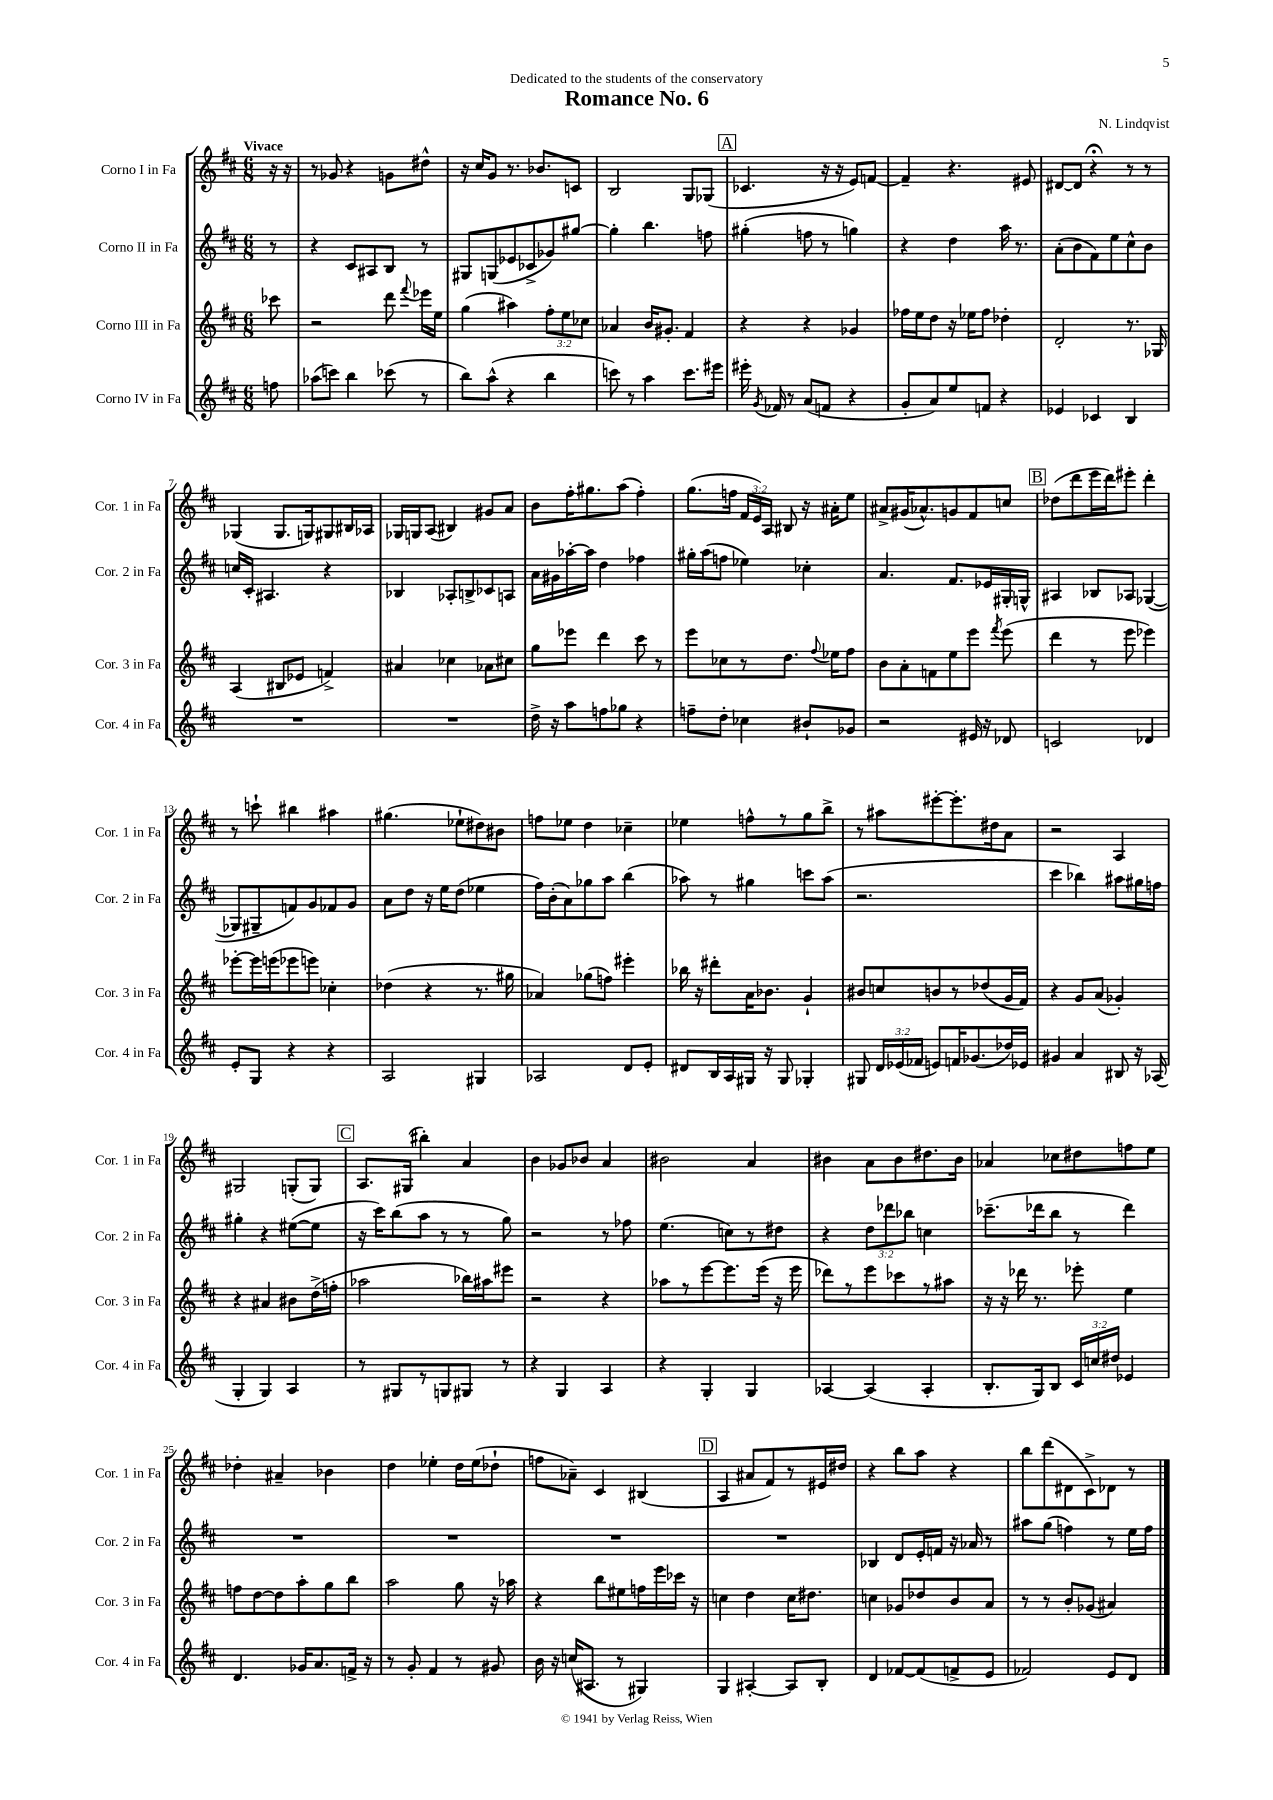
\header { title = "Romance No. 6" composer = "N. Lindqvist" dedication = "Dedicated to the students of the conservatory" }
<<
\new StaffGroup <<
\new Staff = "s0" \with { instrumentName = "Corno I in Fa" shortInstrumentName = "Cor. 1 in Fa" } {
    \clef treble \key d \major \numericTimeSignature \time 6/8 \override Staff.TupletNumber.text = #tuplet-number::calc-fraction-text \partial 8 \tempo "Vivace"
    \autoBeamOff r16 r16 |
    r8 ges'8 r4 g'8[ dis''8]-^ |
    r16 cis''16[ g'8] r8. bes'8.[ c'8] |
    b2 g8[ ges8]( |
    \mark \markup { \box "A" } ces'4. r16 r16 e'8[) f'8]~ |
    f'4-- r4. eis'8 |
    dis'8[~ dis'8] r4\fermata r8 r8 |
    ges4( ges8.[ g16) gis8 bis16 aes16] |
    ges16[ g16 a8]( bis4) gis'8[ a'8] |
    b'8[ fis''16-. gis''8. a''8]( fis''4-.) |
    g''8.[( f''16] \tuplet 3/2 { fis'16[ e'16) a16] } bis8 r16 ais'16[-. e''8] |
    ais'8[-> gis'16( aes'8.-^) g'8 fis'8 c''8] |
    \mark \markup { \box "B" } des''8[( d'''8 e'''16 d'''16) eis'''8]-. d'''4-. |
    r8 c'''8-! bis''4 ais''4 |
    gis''4.( ees''8[-! dis''8) bis'8] |
    f''8[ ees''8] d''4 ces''4-- |
    ees''4 f''8[-^ r8 g''8 b''8]-> |
    r8 ais''8[ eis'''8~-. eis'''8.-. dis''16 a'8] |
    r2 a4 |
    gis2 g8[-.( g8]) |
    \mark \markup { \box "C" } a8.[ gis16]( bis''4-.) a'4 |
    b'4 ges'8[ bes'8] a'4 |
    bis'2 a'4 |
    bis'4 a'8[ bis'8 dis''8. bis'16] |
    aes'4 ces''8[ dis''8 f''8 e''8] |
    des''4-. ais'4-- bes'4 |
    d''4 ees''4-. d''16[ ees''16( des''8]-! |
    f''8[ aes'8]--) cis'4 bis4( |
    \mark \markup { \box "D" } a4 ais'8[ fis'8) r8 eis'16 dis''16] |
    r4 b''8[ a''8] r4 |
    b''8[ d'''8( dis'8 cis'8->) des'8] r8 \bar "|." |
}
\new Staff = "s1" \with { instrumentName = "Corno II in Fa" shortInstrumentName = "Cor. 2 in Fa" } {
    \clef treble \key d \major \numericTimeSignature \time 6/8 \override Staff.TupletNumber.text = #tuplet-number::calc-fraction-text \partial 8
    \autoBeamOff r8 |
    r4 cis'8[ ais8 b8] r8 |
    gis8[ g8( ees'8 ces'8-> ges'8) gis''8]~ |
    gis''4-. b''4. f''8 |
    \mark \markup { \box "A" } gis''4-.( f''8 r8 g''4) |
    r4 d''4 a''16 r8. |
    a'8[-.( b'8 fis'8) e''8 cis''8-^ b'8] |
    c''16[ cis'16]-. ais4. r4 |
    bes4 aes8[-. b8-> ces'8 a8] |
    a'16[ gis'16 aes''16~-. aes''16] d''4 fes''4 |
    gis''16[-. a''16( f''8] ees''4) ces''4-. |
    a'4. fis'8.[ ees'16 gis16-. g16]-^ |
    \mark \markup { \box "B" } ais4 bes8[ aes8] ges4~( |
    ges8[ gis8-- f'8) g'8 fes'8 g'8] |
    a'8[ d''8] r16 e''16[ d''8]( ees''4 |
    fis''16[) b'16-.( a'8) ges''8 a''8] b''4( |
    aes''8) r8 gis''4 c'''8[ aes''8]( |
    r2. |
    cis'''4 bes''4) ais''8[ gis''16 f''16] |
    gis''4-. r4 eis''8[~( eis''8] |
    \mark \markup { \box "C" } r16 cis'''16[) b''8( a''8] r8 r8 g''8) |
    r2 r8 fes''8 |
    e''4.( c''8[) r8 dis''8] |
    r4 \tuplet 3/2 { d''8[ des'''8 bes''8] } c''4 |
    ces'''8.[--( des'''16 b''8] r8 des'''4) |
    R2. |
    R2. |
    R2. |
    \mark \markup { \box "D" } R2. |
    bes4 d'8[ e'16-. f'16] r16 aes'16 r8 |
    ais''8[ g''8]( f''4) r8 e''16[ f''16] \bar "|." |
}
\new Staff = "s2" \with { instrumentName = "Corno III in Fa" shortInstrumentName = "Cor. 3 in Fa" } {
    \clef treble \key d \major \numericTimeSignature \time 6/8 \override Staff.TupletNumber.text = #tuplet-number::calc-fraction-text \partial 8
    \autoBeamOff ces'''8 |
    r2 d'''8 \appoggiatura { fis'''8 } ees'''16[ e''16] |
    g''4( ais''4) \tuplet 3/2 { fis''8[-. e''8 ces''8] } |
    aes'4 b'16[ gis'8.]-. fis'4 |
    \mark \markup { \box "A" } r4 r4 ges'4 |
    fes''16[ e''16 d''8] r16 ees''16[ fes''8] des''4-. |
    d'2-. r8. ges16 |
    a4( bis8[ ees'8] f'4->) |
    ais'4 ces''4 aes'8[ cis''8] |
    g''8[ ees'''8] d'''4 cis'''8 r8 |
    e'''8[ ces''8 r8 d''8.] \appoggiatura { fis''8 } ees''16[ fis''8] |
    b'8[ a'8-. f'8 e''8 e'''8] \acciaccatura { fis'''8 } e'''8( |
    \mark \markup { \box "B" } d'''4 r8 e'''8 ees'''4) |
    ees'''8[~-. ees'''16 e'''16( ees'''8 e'''8]) ces''4-. |
    des''4( r4 r8. gis''16 |
    aes'4) ges''8[( f''8]) eis'''4-. |
    bes''16 r16 dis'''8[-. a'16 bes'8.] g'4-! |
    bis'8[ c''8 b'8 r8 des''8( g'16 fis'16]) |
    r4 g'8[ a'8]( ges'4-.) |
    r4 ais'4 bis'8[ d''16->( f''16]-. |
    \mark \markup { \box "C" } aes''2 bes''16[) ais''16 eis'''8] |
    r2 r4 |
    aes''8[ r8 e'''8~ e'''8. e'''16]( r16 e'''16 |
    des'''8[) r8 e'''8 ces'''8 r8 ais''8] |
    r16 r16 des'''16 r8. ees'''8-. e''4 |
    f''8[ d''8~ d''8 a''8-. g''8 b''8] |
    a''2 g''8 r16 aes''16 |
    r4 b''8[ eis''8 f''16 e'''16 ces'''16] r16 |
    \mark \markup { \box "D" } c''4 d''4 c''16[ dis''8.] |
    c''4 ges'8[ des''8 b'8 a'8] |
    r8 r8 b'8[-. ges'8]( ais'4) \bar "|." |
}
\new Staff = "s3" \with { instrumentName = "Corno IV in Fa" shortInstrumentName = "Cor. 4 in Fa" } {
    \clef treble \key d \major \numericTimeSignature \time 6/8 \override Staff.TupletNumber.text = #tuplet-number::calc-fraction-text \partial 8
    \autoBeamOff f''8 |
    aes''8[( c'''8]) b''4 ces'''8( r8 |
    b''8[) a''8]-^( r4 b''4 |
    c'''8) r8 a''4 c'''8.[ eis'''16] |
    \mark \markup { \box "A" } eis'''16-. \acciaccatura { g'8 } fes'16 r8 a'8[( f'8] r4 |
    g'8[-. a'8) e''8 f'8] r4 |
    ees'4 ces'4 b4 |
    R2. |
    R2. |
    d''16-> r16 a''8[ f''8 ges''8] r4 |
    f''8[-- d''8]-. ces''4 bis'8[-! ges'8] |
    r2 eis'16 r16 des'8 |
    \mark \markup { \box "B" } c'2 des'4 |
    e'8[-. g8] r4 r4 |
    a2 gis4 |
    aes2 d'8[ e'8]-. |
    dis'8[ b16 a16 gis16] r16 gis8 ges4-. |
    gis8 \tuplet 3/2 { d'16[ ees'16( fes'16] } e'8[) f'16 ges'8.( des''16) ees'16] |
    gis'4 a'4 bis8 r16 aes16( |
    g4-. g4) a4 |
    \mark \markup { \box "C" } r8 gis8[ r8 g8 gis8] r8 |
    r4 g4 a4 |
    r4 g4-. g4 |
    aes4~ aes4( aes4-. |
    b8.[-. g16) b8] \tuplet 3/2 { cis'16[ c''16 dis''16] } ees'4 |
    d'4. ges'16[ a'8. f'16]-> r16 |
    r8 g'8-. fis'4 r8 gis'8 |
    b'16 r16 c''16[( ais8.] r8 gis4) |
    \mark \markup { \box "D" } g4 ais4~-. ais8[ b8]-. |
    d'4 fes'8[~ fes'8( f'8-> e'8] |
    fes'2) e'8[ d'8] \bar "|." |
}
>>
>>
